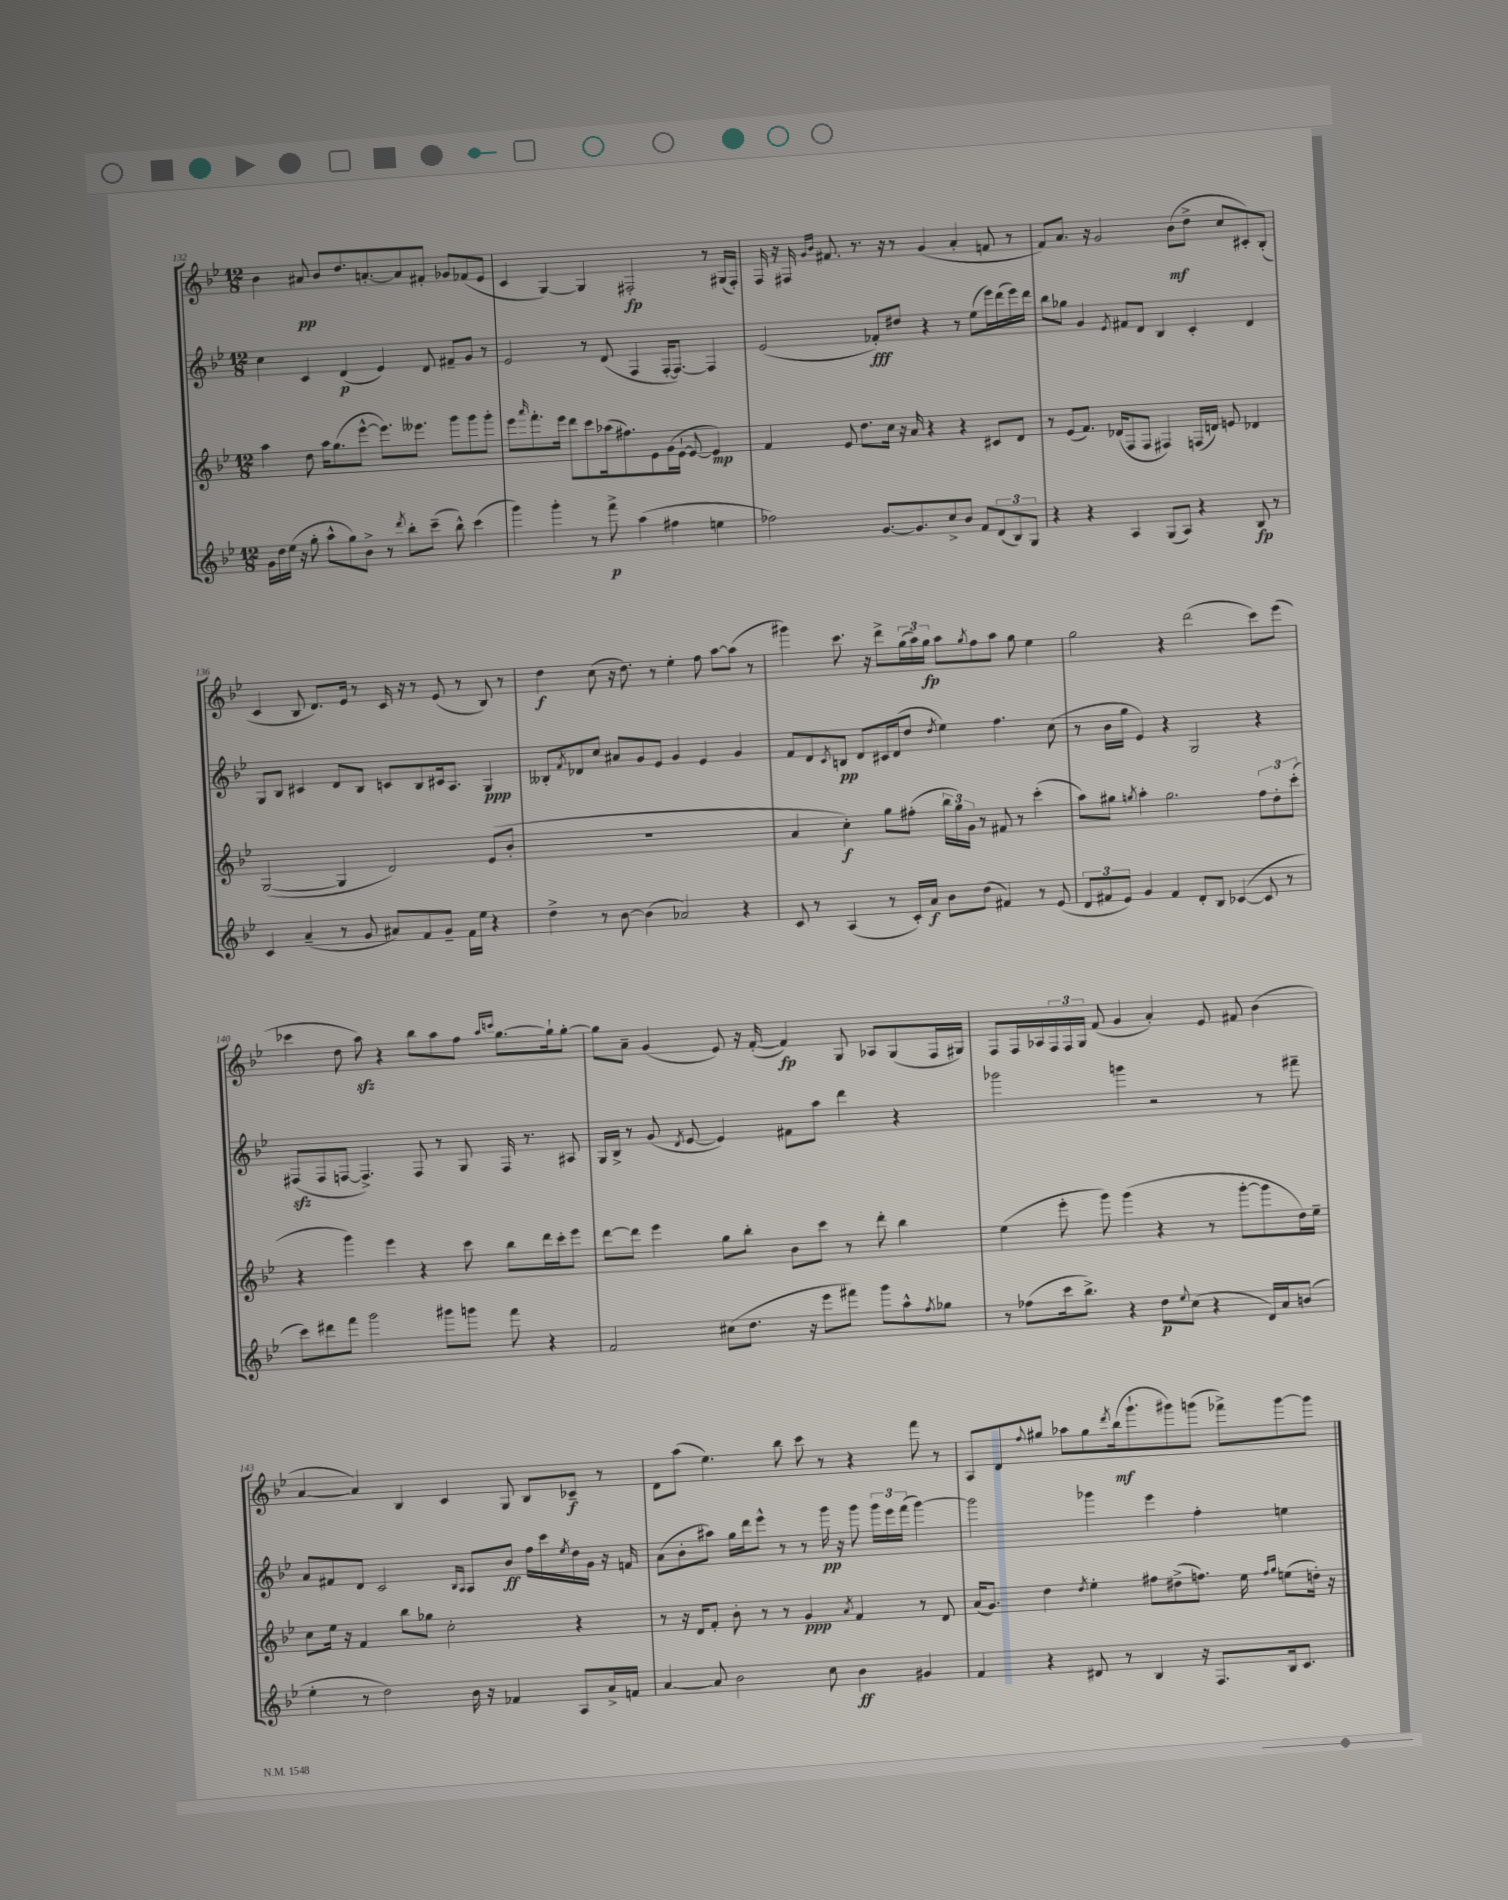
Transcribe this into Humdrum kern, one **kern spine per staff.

**kern	**kern	**kern	**kern
*staff4	*staff3	*staff2	*staff1
*clefG2	*clefG2	*clefG2	*clefG2
*k[b-e-]	*k[b-e-]	*k[b-e-]	*k[b-e-]
*M12/8	*M12/8	*M12/8	*M12/8
16g	4aa	4cc	4b-
16dd	.	.	.
(16ee-	.	.	.
16r	.	.	.
8gg'	8dd	4c	8a#
8aa^^	16aa	.	8b-
.	(8.gg	.	.
8gg)	.	(4d	8.dd
8b-^	[8eee-^^	.	.
.	.	.	[8.a'
8r	8.eee-])	4e-)	.
8qddd	.	.	.
8bb-'	.	.	8a]
.	8.eee--	.	.
(8ccc~	.	8d	8f#'
8bb-^^)	8ggg	8f#~	8g-
(4ccc	8ggg	8g	(8f-
.	8ggg'	8r	8e-
=	=	=	=
4ggg)	8eee-	2e-	4c
.	16qqaaa	.	.
.	8.fff'	.	.
4ggg'	.	.	[4G)
.	16eee-	.	.
.	8ddd	.	.
8r	8ccc	8r	4G]
8fff^	(16aa-	(8d	.
.	8.ff#)	.	.
(4aa	.	4F	2F#'
.	8e-	.	.
4ff#	(16g	[16F'	.
.	[16e-`	8.F_)	.
.	8e-_	.	.
4ee	4e-])	4F]	8r
.	.	.	(16G#
.	.	.	16F#')
=	=	=	=
2ff-)	4f	(2e-	16F
.	.	.	16r
.	.	.	16F#
.	.	.	16qqg
.	.	.	16qqb-
.	.	.	8.f#
.	8e-	.	.
.	8.dd	.	8.r
[8.g	.	8f-')	.
.	16cc	.	16r
.	16r	8dd#	8r
8.g]	16a	.	.
.	4r	4r	(4g
8cc^	.	.	.
8b-	4r	8r	4a'
8f	.	(8ee-	.
(12d	8c#	16eee-)	8f
.	.	(16ddd	.
12B-)	.	.	.
.	8d	16eee-)	8r
12G	.	.	.
.	.	16ddd	.
=	=	=	=
4r	8r	8bb-	8f)
.	(8e-	8gg-	8.a
4r	8.f)	4g	.
.	.	.	16r
.	.	.	2g
.	(16d-	.	.
.	.	8qe-	.
4A	8F	8f#	.
.	8F	8d	.
(8G	4F#)	4B-	.
8A)	.	.	(8b-
4r	(16F	4c'	8dd^
.	16d)	.	.
.	8e	.	8cc
8B-	4d-	4d	8c#')
8r	.	.	(8B-'
=	=	=	=
4c	([2G	8G	4c
.	.	8B-	.
(4a~	.	4c#	8B-
.	.	.	8.d)
8r	4G]	8d	.
.	.	.	16e-
8g	.	8B-	8r
8a#)	2d)	8c	16c
.	.	.	16r
8f	.	8B-	8r
8g~	.	16c#	(8e-
.	.	8.A	.
16f	.	.	8r
16ee-	.	.	.
4r	(8e-	4G	8B-)
.	8b-'	.	8r
=	=	=	=
4dd^	1.r	8B--'	4dd
.	.	8qf	.
.	.	8d-	.
8r	.	8cc	(8cc
[8b-	.	8a#	16r
.	.	.	8.dd)
(4b-]	.	8g	.
.	.	8e-	8r
2a-)	.	4g	4ee-'
.	.	4e-	8ff
.	.	.	[8aa
4r	.	4g	(8aa]
.	.	.	8r
=	=	=	=
8c	4a	8f	4ggg#)
8r	.	8d	.
.	.	8qc	.
(4A	4cc')	8B	8.ccc
.	.	8d	.
.	.	.	16r
8r	8gg	16c#	8ddd^
.	.	(16d	.
16c')	(8ff#'	8dd	(24gg
.	.	.	24aa)
16a	.	.	.
.	.	.	24gg
.	.	8qdd	.
8b-	24bb-	4ee-)	8aa
.	24gg)	.	.
.	24g	.	.
.	.	.	8qgg
(8dd	8r	.	8ff
4f#)	8f#	4.ff	8aa
.	8r	.	8gg
8r	(4ccc'	.	4ee-
(8e-	.	(8cc	.
=	=	=	=
12d	8aa)	8r	2gg
12f#	.	.	.
.	8gg#	16b-	.
12e-)	.	.	.
.	.	16gg	.
.	8qgg	.	.
4g	4aa'	4e-)	.
4f#	2.gg	4r	4r
8d'	.	2G	(2ddd
8B-	.	.	.
([4c-	.	.	.
8c-]	12ff	4r	8ccc)
.	12dd'	.	.
8r	.	.	(8eee-
.	(12ccc'	.	.
=	=	=	=
8ccc)	4r	(8F#	4ccc-
8ddd#	.	8F#	.
8fff	4ggg)	[8F	8dd
2ggg	.	4.F^])	8aa)
.	4eee-	.	4r
.	4r	8F	8bb-
8ggg#	.	8r	8aa
8ggg	8ccc	8G	8ff
.	.	.	16qqaa
.	.	.	16qqccc
8fff	8bb-	16F	[8.gg
.	.	8.r	.
4r	16ddd	.	.
.	16ccc'	.	16gg`]
.	8eee-	8A#	[8gg'
=	=	=	=
2f	[8ddd	16G	8gg]
.	.	16B-^	.
.	8ddd]	8r	8a~
.	4eee-	(8g	(4g
.	.	8qd	.
.	.	[8e-	.
(8cc#	8gg	4e-])	8e-)
8.dd	8bb-'	.	16r
.	.	.	([16f'
.	8b-	8f#	4f])
16r	.	.	.
8eee-	8ccc	8aa	.
8fff#)	8r	4ddd	8G
8ggg	8ddd'	.	8A-
8aa^^	4bb-	4r	(8G
8qff	.	.	.
8gg-	.	.	16F
.	.	.	16G#)
=	=	=	=
8r	(4ee-	2ggg-	8F
(8ff-	.	.	16F
.	.	.	16A-
16ccc	8eee-'	.	24F
.	.	.	24F
8.bb-^)	.	.	.
.	.	.	24G
.	8ggg)	.	(8f
4r	(4ggg	4ggg	4g
8dd	4r	2r	4a')
8qqee-	.	.	.
(8cc	.	.	.
4r	8r	.	8e-
.	[8ggg'	.	8f#
16d)	8ggg]	8r	(4b-
16a	.	.	.
(8b	16dd)	8fff#~	.
.	16ee-~	.	.
=	=	=	=
4ee-'	8cc	8a	[4a
.	16ee-	8f#	.
.	16r	.	.
8r	4f	8d	4a])
2dd)	.	2c	.
.	8bb-	.	4B-
.	8gg-	.	.
.	2cc'	.	4c
.	.	16qqB-	.
.	.	16qqA	.
16b-	.	8A	.
16r	.	.	.
4f-	.	8b-	8G
.	.	16ff	8B-
.	.	16ccc	.
.	.	8qee-	.
8A	4r	16dd	8c-~
.	.	16g	.
16a^	.	16r	8r
16f	.	16f	.
=	=	=	=
[4a	8r	(8a	8d
.	16r	8b-'	(8aa
.	16d	.	.
8a]	8f'	8aa#)	4.ee-)
2b-	8b-'	16gg	.
.	.	16ddd	.
.	8r	8eee-^^	.
.	8r	8r	8bb-
.	4g	8r	8ccc
8cc	.	16ggg	8r
.	.	16r	.
.	8qa	.	.
4b-	4f	8ggg	4r
.	.	24ggg	.
.	.	24eee-	.
.	.	(24fff	.
4g#	8r	[4ggg)	8fff
.	8d	.	8r
=	=	=	=
4f	(16a	2ggg]	8A
.	8.g)	.	.
.	.	.	8d
.	.	.	8qqff
4r	4dd	.	8gg#
.	.	.	8aa-
.	8qdd	.	.
8d#	4ee-'	4ggg-	8gg#
.	.	.	8qddd
8r	.	.	(16bb-
.	.	.	8.ggg`
4B-	8ff#	4eee-	.
.	(8dd#^	.	8ggg#)
16r	8.ff)	4ff'	(8ggg
8.F	.	.	.
.	.	.	8fff-^)
.	16ee-	.	.
.	16qqff	.	.
.	16qqgg	.	.
16B-	(8ee	4ee	[8ggg
8.c	.	.	.
.	16dd')	.	8ggg]
.	16r	.	.
==	==	==	==
*-	*-	*-	*-
